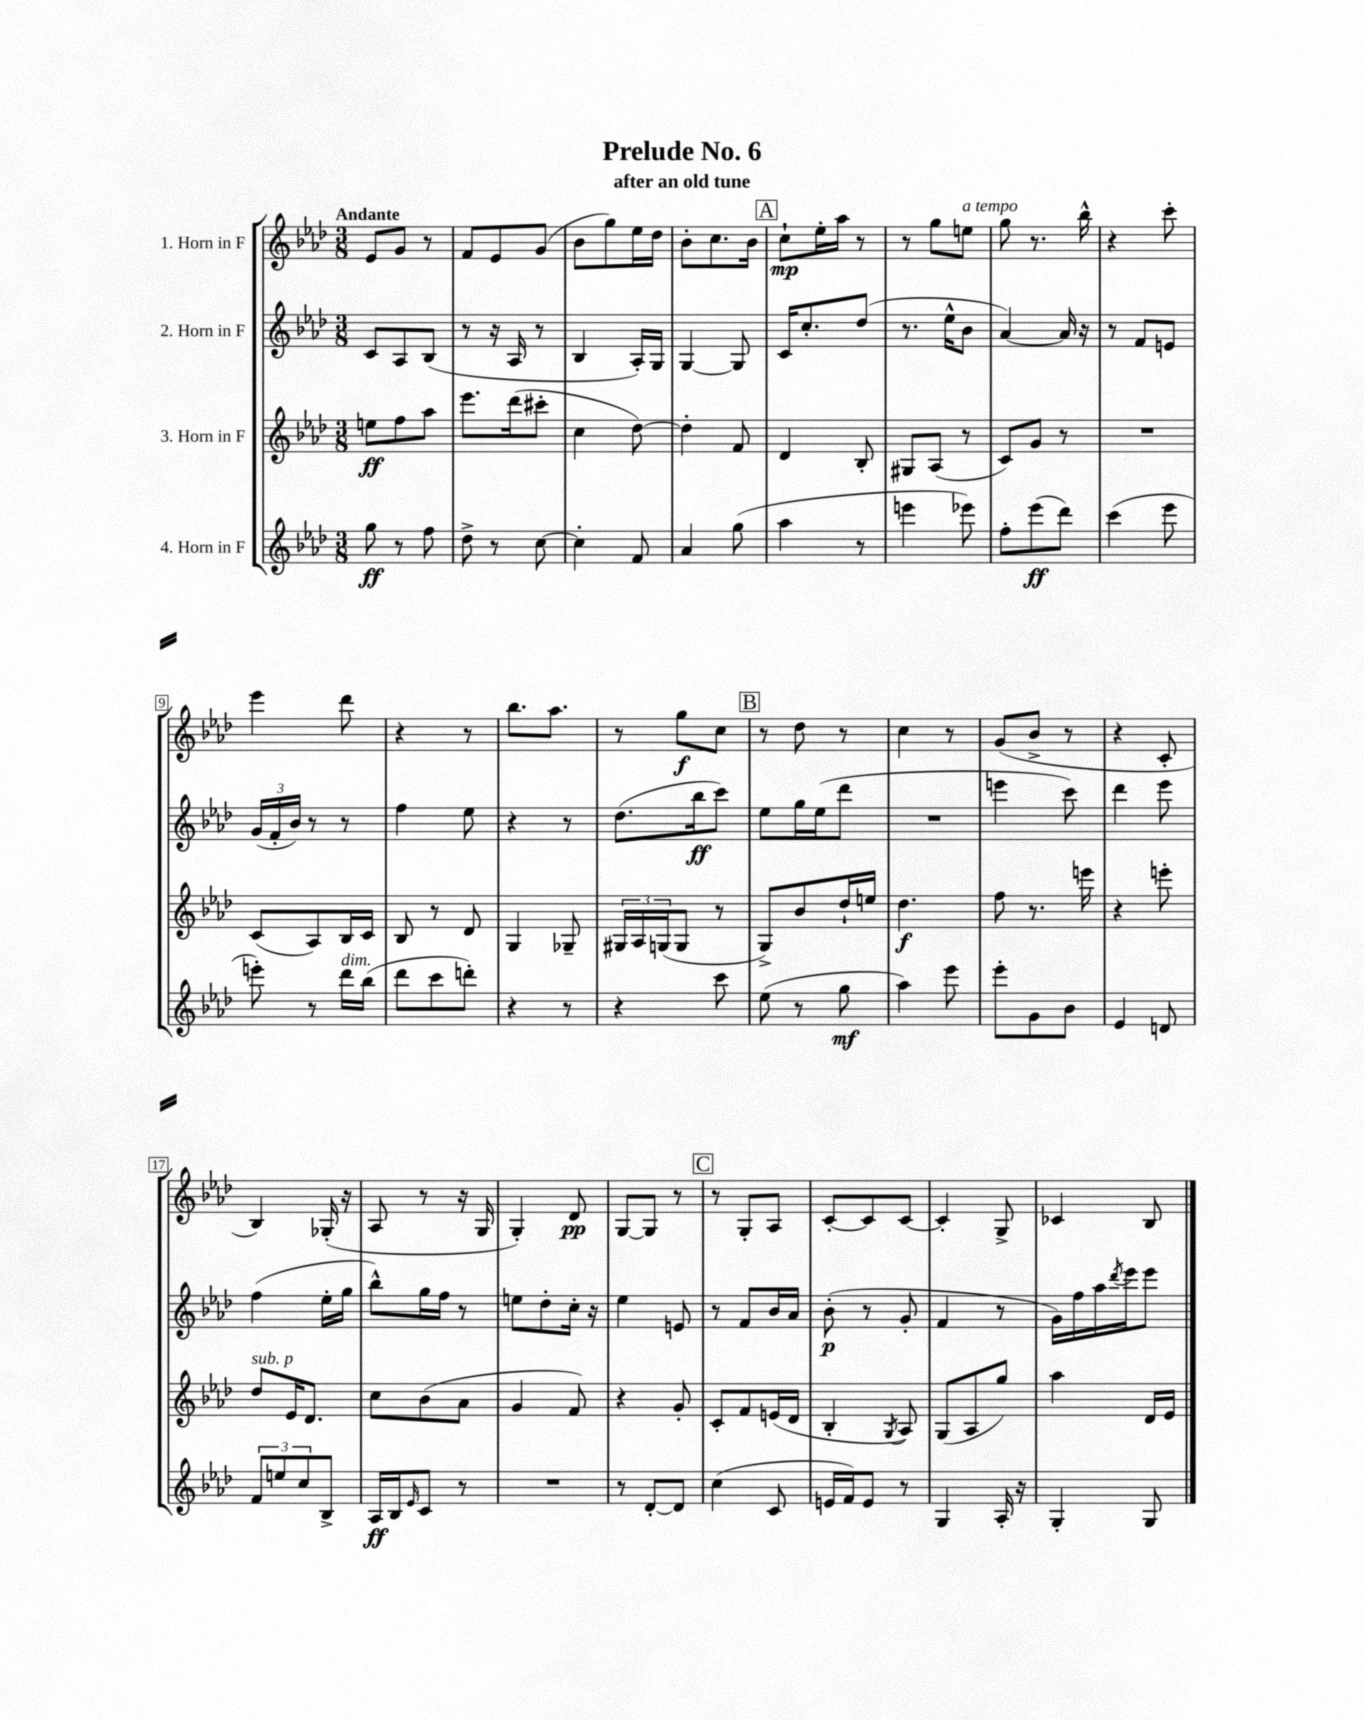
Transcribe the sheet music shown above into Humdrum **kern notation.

**kern	**kern	**kern	**kern
*staff4	*staff3	*staff2	*staff1
*clefG2	*clefG2	*clefG2	*clefG2
*k[b-e-a-d-]	*k[b-e-a-d-]	*k[b-e-a-d-]	*k[b-e-a-d-]
*M3/8	*M3/8	*M3/8	*M3/8
8gg	8ee	8c	8e-
8r	8ff	8A-	8g
8ff	8aa-	(8B-	8r
=	=	=	=
8dd-^	8.eee-	8r	8f
8r	.	16r	8e-
.	(16ddd-	16A-	.
[8cc	8ccc#'	8r	(8g
=	=	=	=
4cc']	4cc	4B-	8b-
.	.	.	8gg)
8f	[8dd-)	16A-')	16ee-
.	.	16G	16dd-
=	=	=	=
4a-	4dd-']	[4G	8b-'
.	.	.	8.cc
(8gg	8f	8G]	.
.	.	.	16b-
=	=	=	=
4aa-	4d-	16c	8cc`
.	.	8.cc'	.
.	.	.	16ee-'
.	.	.	16aa-
8r	8B-'	(8dd-	8r
=	=	=	=
4eee	8G#	8.r	8r
.	(8A-	.	8gg
.	.	16ee-^^	.
8eee-)	8r	8b-	8ee
=	=	=	=
8ff'	8c)	[4a-)	8gg
(8eee-	8g	.	8.r
8ddd-)	8r	16a-]	.
.	.	16r	16bb-^^
=	=	=	=
(4ccc	4.r	8r	4r
.	.	8f	.
8eee-	.	8e	8ccc'
=	=	=	=
8eee')	(8c	(24g	4eee-
.	.	24f'	.
.	.	24b-)	.
8r	8A-)	8r	.
16ddd-	16B-	8r	8ddd-
(16bb-	16c	.	.
=	=	=	=
8ddd-	8B-	4ff	4r
8ccc	8r	.	.
8ddd')	8d-	8ee-	8r
=	=	=	=
4r	4G	4r	8.bb-
.	.	.	8.aa-
8r	8G-~	8r	.
=	=	=	=
4r	24G#	(8.dd-	8r
.	24A-	.	.
.	(24G	.	.
.	8G	.	8gg
.	.	16bb-	.
8ccc	8r	8ccc)	8cc
=	=	=	=
(8ee-	8G^)	8ee-	8r
8r	8b-	16gg	8dd-
.	.	(16ee-	.
8gg	16dd-`	8ddd-	8r
.	16ee	.	.
=	=	=	=
4aa-)	4.dd-	4.r	4cc
8eee-	.	.	8r
=	=	=	=
8eee-'	8ff	4eee	(8g
8g	8.r	.	8b-^
8b-	.	8ccc)	8r
.	16eee	.	.
=	=	=	=
4e-	4r	4ddd-	4r
8d	8eee'	8eee-	8c'
=	=	=	=
12f	8dd-	(4ff	4B-)
12ee	.	.	.
.	16e-	.	.
12cc	.	.	.
.	8.d-	.	.
8B-^	.	16ee-'	(16G-'
.	.	16gg	16r
=	=	=	=
16A-	8cc	8bb-^^)	8A-
16B-	.	.	.
16qqe-	.	.	.
8c	(8b-	16gg	8r
.	.	16ff	.
8r	8a-	8r	16r
.	.	.	16G
=	=	=	=
4.r	4g	8ee	4G')
.	.	8dd-'	.
.	8f)	16cc'	8d-
.	.	16r	.
=	=	=	=
8r	4r	4ee-	[8G
[8d-'	.	.	8G]
8d-]	8g'	8e	8r
=	=	=	=
(4cc	8c'	8r	8r
.	8f	8f	8G'
8c	(16e	16b-	8A-
.	16d-	16a-	.
=	=	=	=
16e	4B-'	(8b-'	[8c'
16f)	.	.	.
8e	.	8r	8c]
.	8qG	.	.
8r	8A-)	8g'	[8c
=	=	=	=
4G	(8G	4f	4c']
.	8A-	.	.
16A-'	8gg)	8r	8G^
16r	.	.	.
=	=	=	=
4G'	4aa-	16g)	4c-
.	.	16ff	.
.	.	16aa-	.
.	.	8qddd-	.
.	.	16eee-	.
8G	16d-	8eee-	8B-
.	16e-	.	.
==	==	==	==
*-	*-	*-	*-
